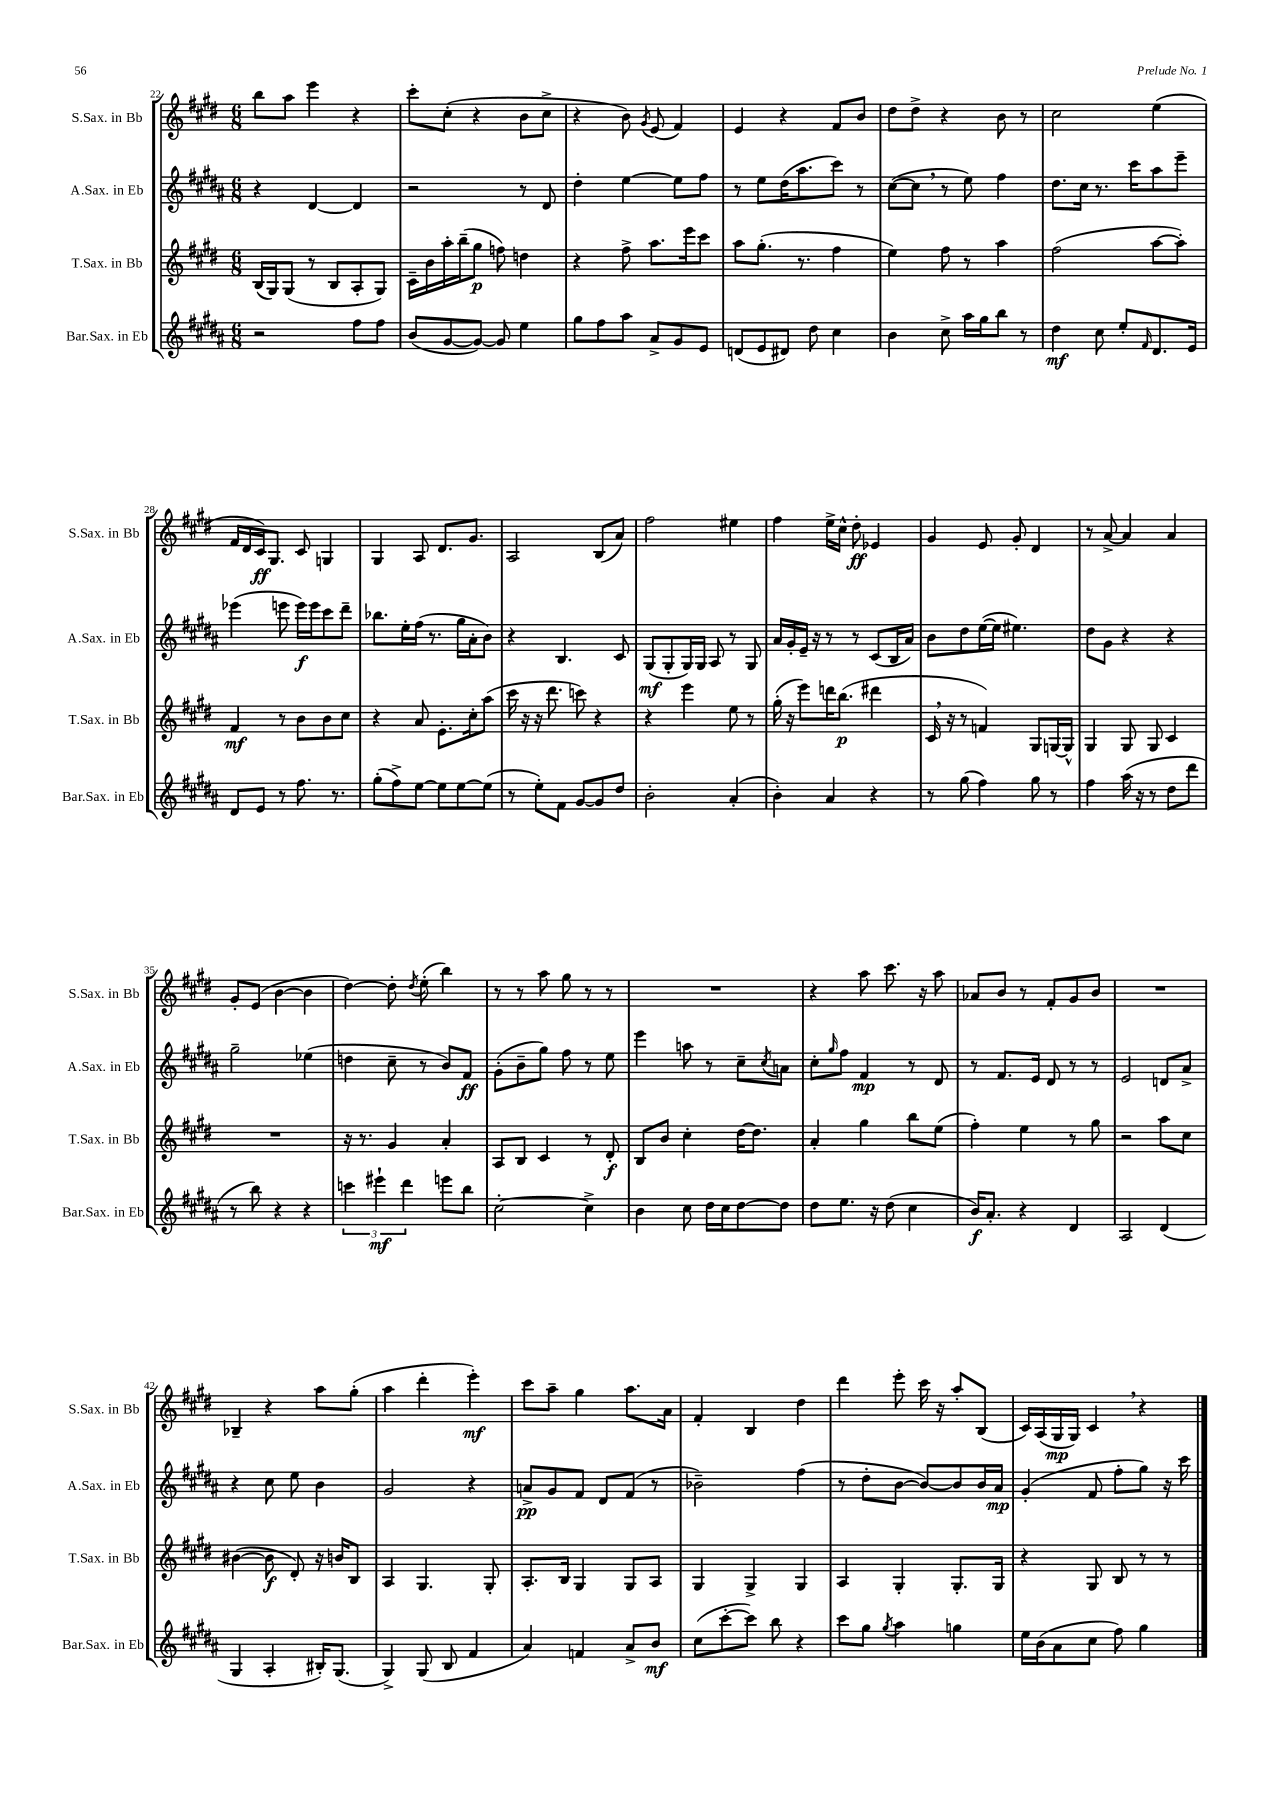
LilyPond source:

<<
\new StaffGroup <<
\new Staff = "s0" \with { instrumentName = "S.Sax. in Bb" shortInstrumentName = "S.Sax. in Bb" } {
    \clef treble \key e \major \numericTimeSignature \time 6/8
    b''8 a''8 e'''4 r4 |
    cis'''8-. cis''8-.( r4 b'8 cis''8-> |
    r4 b'8) \acciaccatura { gis'8 } e'8( fis'4) |
    e'4 r4 fis'8 b'8 |
    dis''8 dis''8-> r4 b'8 r8 |
    cis''2 e''4( |
    fis'16 dis'16 cis'16\ff) gis8. cis'8 g4 |
    gis4 a8 dis'8. gis'8. |
    a2 b8( a'8) |
    fis''2 eis''4 |
    fis''4 e''16-> cis''16-^ dis''8-.\ff ees'4 |
    gis'4 e'8 gis'8-. dis'4 |
    r8 a'8~-> a'4 a'4 |
    gis'8-. e'8( b'4~ b'4 |
    dis''4~) dis''8-. \acciaccatura { dis''8 } e''8-.( b''4) |
    r8 r8 a''8 gis''8 r8 r8 |
    R2. |
    r4 a''8 cis'''8. r16 a''8 |
    aes'8 b'8 r8 fis'8-. gis'8 b'8 |
    R2. |
    bes4-- r4 a''8 gis''8-.( |
    a''4 dis'''4-. e'''4-.\mf) |
    cis'''8 a''8-- gis''4 a''8. a'16 |
    fis'4-. b4 dis''4 |
    dis'''4 e'''8-. cis'''16 r16 a''8-. b8( |
    cis'16) a16( gis16\mp gis16) cis'4 \breathe r4 \bar "|." |
}
\new Staff = "s1" \with { instrumentName = "A.Sax. in Eb" shortInstrumentName = "A.Sax. in Eb" } {
    \clef treble \key b \major \numericTimeSignature \time 6/8
    r4 dis'4~ dis'4 |
    r2 r8 dis'8 |
    dis''4-. e''4~ e''8 fis''8 |
    r8 e''8 dis''16( ais''8. cis'''8) r8 |
    cis''8~( cis''8 \breathe r8 e''8) fis''4 |
    dis''8. cis''16 r8. cis'''16 ais''8 e'''8-- |
    ees'''4( e'''8 e'''16\f) e'''16 cis'''8 dis'''8-- |
    bes''8. e''16-. fis''16( r8. gis''16 ais'16-. b'8) |
    r4 b4. cis'8 |
    gis8\mf( gis8-. gis16) gis16 ais8 r8 gis8 |
    ais'16 gis'16-. e'16-- r16 r8 r8 cis'8( b16 ais'16) |
    b'8 dis''8 e''16~( e''16 eis''4.) |
    dis''8 gis'8 r4 r4 |
    gis''2-- ees''4( |
    d''4 cis''8-- r8 b'8) fis'8\ff |
    gis'8-.( b'8-- gis''8) fis''8 r8 e''8 |
    e'''4 a''8 r8 cis''8-- \acciaccatura { cis''8 } a'8 |
    cis''8-. \grace { gis''16 } fis''8 fis'4\mp r8 dis'8 |
    r8 fis'8. e'16 dis'8 r8 r8 |
    e'2 d'8 ais'8-> |
    r4 cis''8 e''8 b'4 |
    gis'2 r4 |
    a'8->\pp gis'8 fis'8 dis'8 fis'8( r8 |
    bes'2--) fis''4( |
    r8 dis''8-. b'8~ b'8~) b'8 b'16 ais'16\mp |
    gis'4-.( fis'8 fis''8-. gis''8) r16 cis'''16 \bar "|." |
}
\new Staff = "s2" \with { instrumentName = "T.Sax. in Bb" shortInstrumentName = "T.Sax. in Bb" } {
    \clef treble \key e \major \numericTimeSignature \time 6/8
    b16( gis16) gis8( r8 b8 a8-. gis8) |
    cis'16-- b'16 a''16-. b''16--( gis''8\p f''8) d''4 |
    r4 fis''8-> a''8. e'''16 cis'''8 |
    a''8 gis''8.-.( r8. fis''4 |
    e''4) fis''8 r8 a''4 |
    fis''2( a''8~ a''8-.) |
    fis'4\mf r8 b'8 b'8 cis''8 |
    r4 a'8 e'8.-. cis''16-. a''8( |
    cis'''16 r16 r16 dis'''8. c'''8) r4 |
    r4 e'''4 e''8 r8 |
    gis''16-.( r16 e'''8) d'''16 b''8.\p( dis'''4 |
    cis'16 \breathe r16 r8 f'4) gis8 g16~ g16-^ |
    gis4 gis8 gis8 cis'4 |
    R2. |
    r16 r8. gis'4 a'4-. |
    a8 b8 cis'4 r8 dis'8-.\f |
    b8 b'8 cis''4-. dis''16~ dis''8. |
    a'4-. gis''4 b''8 e''8( |
    fis''4-.) e''4 r8 gis''8 |
    r2 a''8 cis''8 |
    bis'4~( bis'8\f dis'8-.) r16 b'16 b8 |
    a4 gis4. gis8-. |
    a8.-. b16 gis4 gis8 a8 |
    gis4 gis4-> gis4 |
    a4 gis4-. gis8.-. gis16 |
    r4 gis8 b8 r8 r8 \bar "|." |
}
\new Staff = "s3" \with { instrumentName = "Bar.Sax. in Eb" shortInstrumentName = "Bar.Sax. in Eb" } {
    \clef treble \key b \major \numericTimeSignature \time 6/8
    r2 fis''8 fis''8 |
    b'8( gis'8~ gis'8~) gis'8 e''4 |
    gis''8 fis''8 ais''8 ais'8-> gis'8 e'8 |
    d'8( e'8 dis'8) dis''8 cis''4 |
    b'4 cis''8-> ais''16 gis''16 b''8 r8 |
    dis''4\mf cis''8 e''8-. \grace { fis'16 } dis'8. e'16 |
    dis'8 e'8 r8 fis''8. r8. |
    gis''8-.( fis''8->) e''8~ e''8 e''8~ e''8( |
    r8 e''8-.) fis'8 gis'8~ gis'8 dis''8 |
    b'2-. ais'4-.( |
    b'4-.) ais'4 r4 |
    r8 gis''8( fis''4) gis''8 r8 |
    fis''4 ais''16( r16 r8 dis''8 dis'''8 |
    r8 b''8) r4 r4 |
    \tuplet 3/2 { c'''4 eis'''4-!\mf dis'''4 } e'''8 b''8 |
    cis''2~-. cis''4-> |
    b'4 cis''8 dis''16 cis''16 dis''8~ dis''8 |
    dis''8 e''8. r16 dis''8( cis''4 |
    b'16\f) ais'8.-. r4 dis'4 |
    ais2 dis'4( |
    gis4 ais4-. bis16-.) gis8.( |
    gis4->) gis8( b8 fis'4 |
    ais'4) f'4 ais'8-> b'8\mf |
    cis''8( cis'''8~-. cis'''8) b''8 r4 |
    cis'''8 gis''8 \acciaccatura { gis''8 } ais''4 g''4 |
    e''16 b'16( ais'8 cis''8 fis''8) gis''4 \bar "|." |
}
>>
>>
\layout { \context { \Score currentBarNumber = #22 } }
